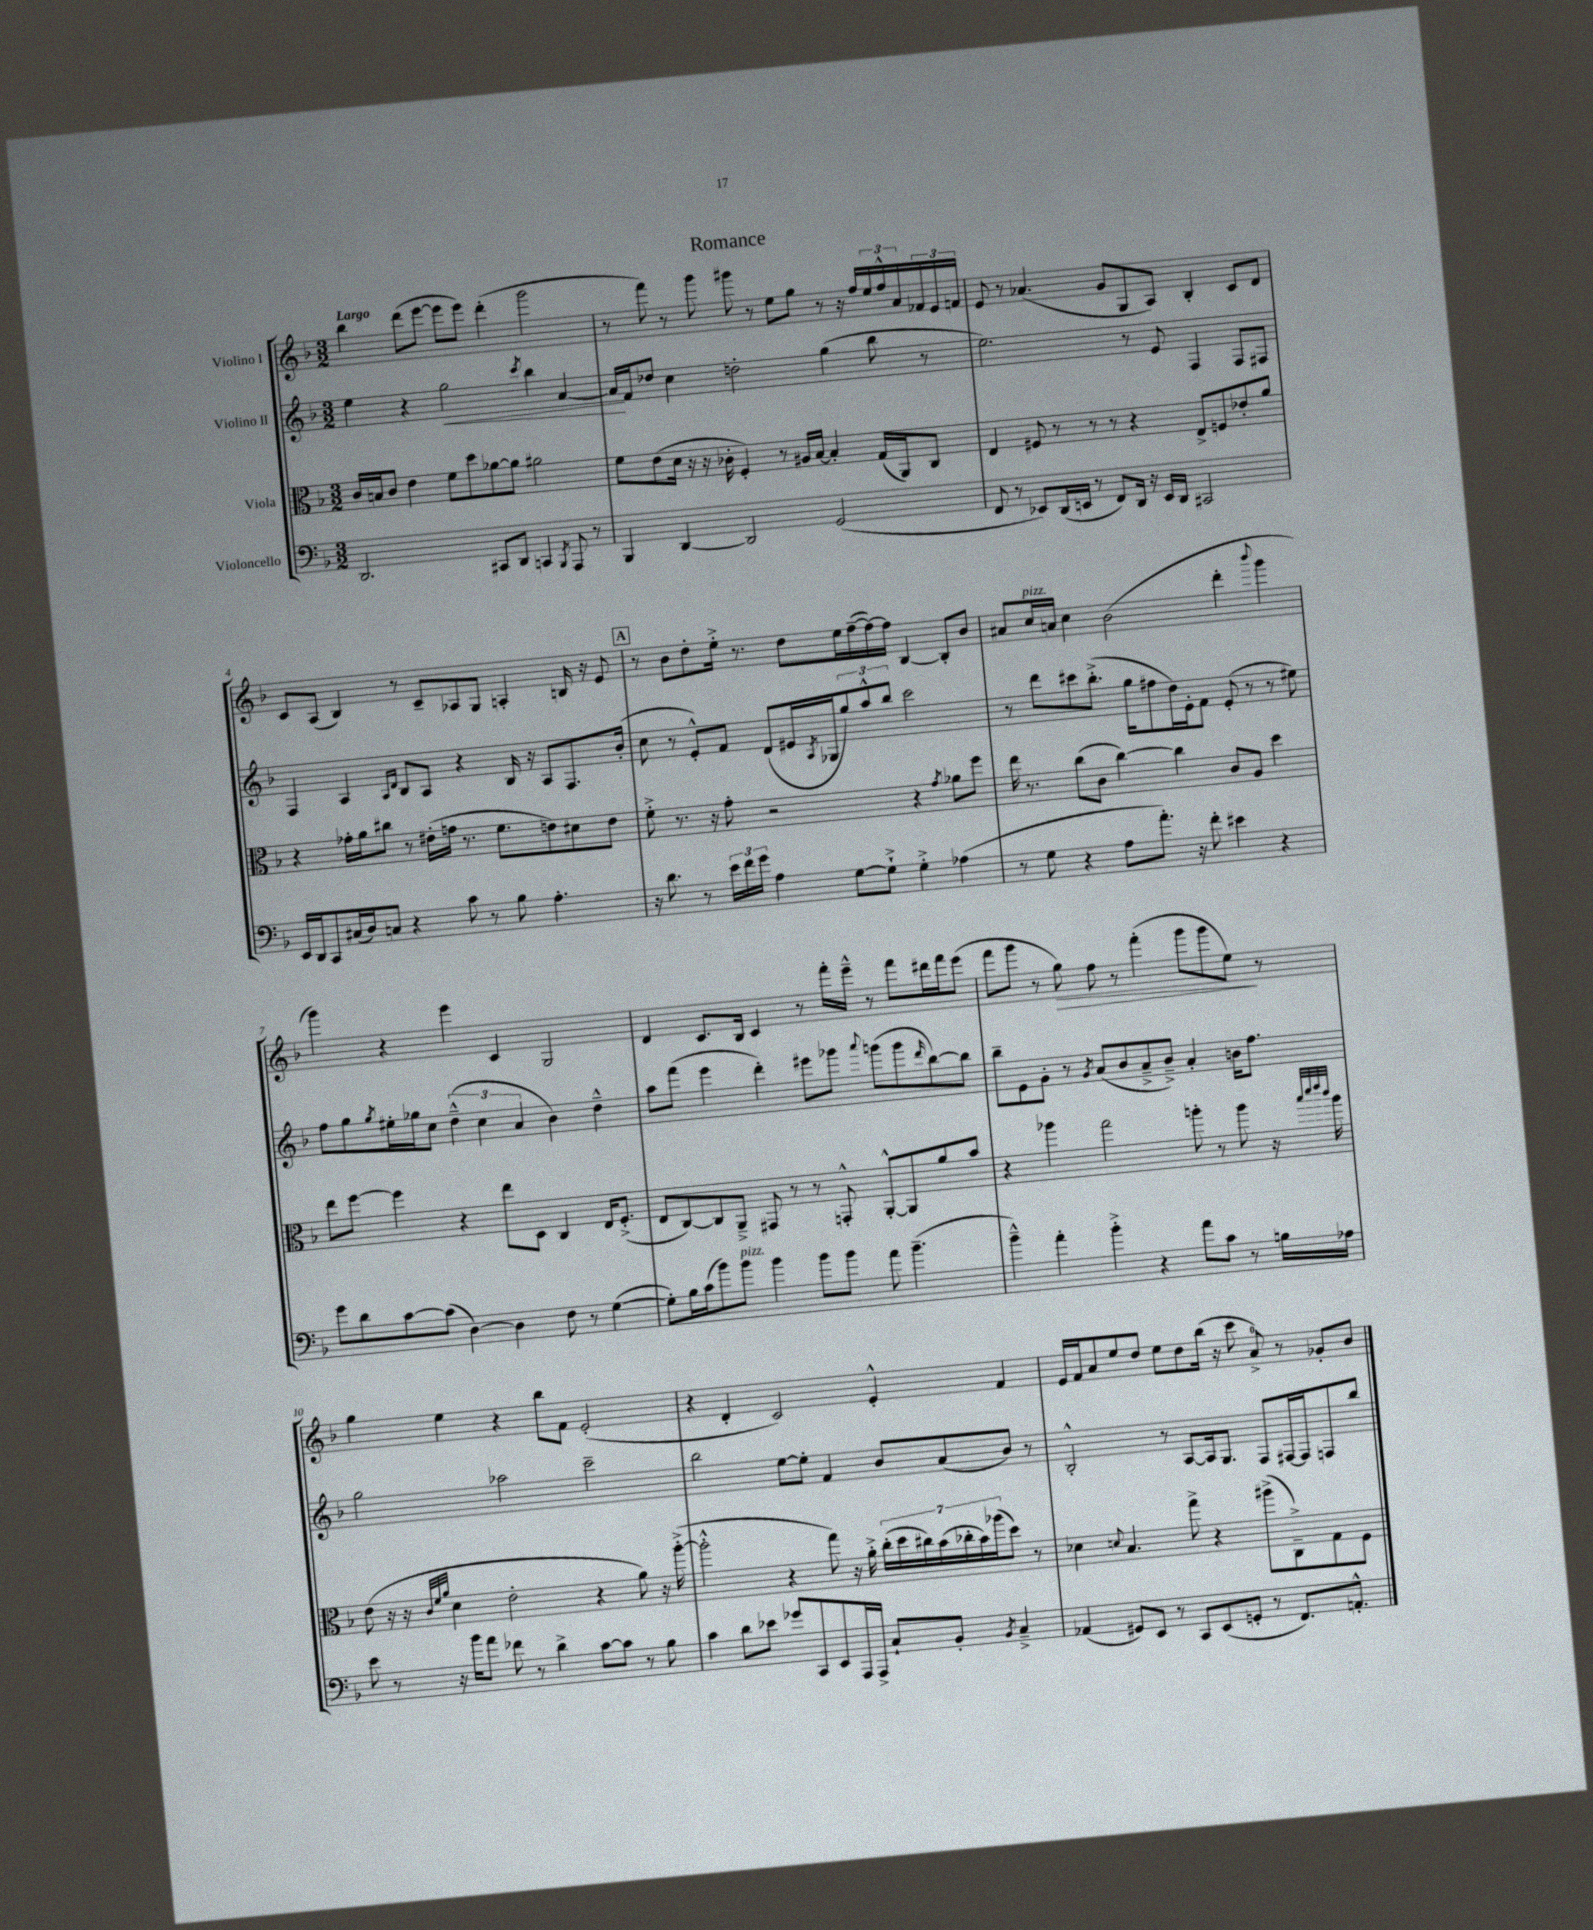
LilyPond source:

\header { title = "Romance" }
<<
\new StaffGroup <<
\new Staff = "s0" \with { instrumentName = "Violino I" } {
    \clef treble \key f \major \numericTimeSignature \time 3/2 \tempo "Largo"
    bes''4 d'''8( e'''8~ e'''8 e'''8) d'''4-.( g'''2 |
    r8 f'''8) r8 g'''8 gis'''8 r8 e''8 g''8 r8 r16 f''16 \tuplet 3/2 { e''16 f''16-^ a'16 } \tuplet 3/2 { fes'16 e'16 f'16 } |
    e'8 r8 aes'4.( g'8 g8 a8) bes4-. c'8 d'8 |
    c'8 a8( bes4) r8 c'8-- aes8 g8 a4-. b16 r16 e'8 |
    \mark \markup { \box "A" } r8 bes'8 d''8-. e''16-.-> r8. d''8 e''16 f''16~--( f''16~) f''16 bes4~ bes8-. bes'8 |
    ais'8 c''16^\markup { \italic "pizz." } a'16 c''4 bes'2( d'''4-. \appoggiatura { bes'''8 } g'''4 |
    g'''4) r4 e'''4 c'4 g2 |
    d'4 c'8. bes16 c'4 r8 f'''16-. e'''16---^ r8 f'''8 dis'''16 f'''16 e'''8( |
    f'''8 g'''8 r8 g''8\>) f''8 r8 f'''4-.( g'''8 g'''8 e''8\!) r8 |
    g''4 e''4 r4 bes''8 f'8 e'2-.( |
    r4 d'4-. c'2) e'4-.-^ f'4 |
    e'16 f'16 a'8 e''8 d''8 e''8 d''8 bes''16( r16 c'''8 a'8-0->) r8 ges'8-. bes'8 \bar "|." |
}
\new Staff = "s1" \with { instrumentName = "Violino II" } {
    \clef treble \key f \major \numericTimeSignature \time 3/2
    e''4 r4 g''2\< \acciaccatura { c'''8 } bes''4 a'4~ |
    a'16\! f'16 des''8 c''4 d''2-. g''4( bes''8 r8 |
    e''2.) r8 e'8 f4 f8 fis8 |
    f4 a4 \grace { a16 d'16 } bes8 a8 r4 bes16 r16 a8 f8. bes'16-.( |
    \mark \markup { \box "A" } c''8 r8 e'8-.-^) f'8 d'8( eis'16 \acciaccatura { a8 } ges16 \tuplet 3/2 { g''8) a''8-^ bes''8 } c'''2 |
    r8 d'''8 cis'''8 bes''8.-.->( g''16 fis''8 d''16) e'16-. f'8 e'8-.( r8 r8 eis''8) |
    f''8 g''8 \acciaccatura { g''8 } eis''16-. ges''16 c''8 \tuplet 3/2 { d''4---^( c''4 a'4 } bes'4) d''4---^ |
    a''8 f'''8( e'''4 d'''4-.) eis'''8 ges'''8 \appoggiatura { a'''8 } g'''8( g'''8 \grace { d'''16 } bes''8~) bes''8 |
    bes''8-- e'8 g'8-. r8 \acciaccatura { g'8 } a'8( bes'8 a'8---> bes'8--->) a'4-. b'16 f''8. |
    g''2 aes''2 c'''2-- |
    bes''2 e''8~ e''8-. f'4 bes'8 a'8( bes'8) r8 |
    bes2-.-^ r8 a8~ a16 g8. f8 fis16~ fis16 f8 bes''8 \bar "|." |
}
\new Staff = "s2" \with { instrumentName = "Viola" } {
    \clef alto \key f \major \numericTimeSignature \time 3/2
    c'16 b16 c'8 e'4 f'8 d''8 aes'8~ aes'8 ais'2 |
    f'8 e'8( d'16 r16 r16 ces'16-. f4-.) r8 ais16 bes16~ bes4-. g16( a,16) c8 |
    e4 fis8 r8 r8 r8 r4 e8-> f8 ees'8-. a'8 |
    r4 ges'16-. a'16 cis''8 r8 eis'16-.( g'16 r8. f'8. e'8) dis'8 e'8 |
    \mark \markup { \box "A" } f'8-.-> r8. r16 g'8-. r2 r4 \acciaccatura { g'8 } aes'8 f''8 |
    e''16 r8. c''8( c'8 c''4~) c''4 c'8 a8 d''4 |
    e''8 f''8~ f''4 r4 e''8 d8 c4 e16 f8.-.->( |
    e8 c8~) c8 a,8---> gis,8 r8 r8 g,8-.-^ a,8~-.-^ a,8 a'8 bes'8 |
    r4 aes''4 g''2 a''8-. r8 a''8 r16 \grace { bes''32 d'''32 e'''32 c'''32 } a''16 |
    e'8( r16 r16 \grace { c'32 f'32 a'32 } d'4 e'2-. r4 a'8) r16 a''16~-.->( |
    a''2-.-^ r4 g''8) r16 a'16-.-> \tuplet 7/4 { c''16-.( d''16 cis''16) bes'16( ces''16-. bes'16) aes''16( } d''8) r8 |
    des'4 \appoggiatura { d'8 } bes4. g''8-> r4 ais''8->( c8--->) g8 f8 \bar "|." |
}
\new Staff = "s3" \with { instrumentName = "Violoncello" } {
    \clef bass \key f \major \numericTimeSignature \time 3/2
    d,2. cis,8 d,8 c,4 \acciaccatura { bes,,8 } a,,8 r8 |
    bes,,4 d,4~ d,2 g,2( |
    f,8 r8 ees,8) d,16( e,16 r8 f,8) d,16 r16 e,16 d,16 cis,2 |
    e,16 d,16 c,8 cis16( d16) c8 r4 c'8 r8 bes8 a4.-. |
    \mark \markup { \box "A" } r16 d'8. r8 \tuplet 3/2 { e'16 f'16 g'16 } a4 g8~ g8-!-> g4-.-> aes4( |
    r8 g8 r4 a8 a'8.-.) r16 f'8-. eis'4 r4 |
    g'8 d'8 c'8~ c'8( d4~) d4 f8 r8 g4~( |
    g8-.) bes16 c'16( bes'8) bes'8^\markup { \italic "pizz." } bes'4 bes'8 bes'8 a'8 bes'4.--( |
    bes'4---^) a'4-. bes'4-.-> r4 a'8 c'8 r8 b16 aes16 |
    e'8 r8 r16 bes'16 a'8 fes'8 r8 d'4-> c'8~ c'8 r8 bes8 |
    c'4 d'8 ees'8 ges'8 c,8 e,8 a,,16 a,,16-> c8-! bes,8-. \acciaccatura { bes,8 } c4---> |
    aes,4( gis,8) e,8 r8 c,8 e,8( g,8-. r8 f,8.) a,8.-.-^ \bar "|." |
}
>>
>>
